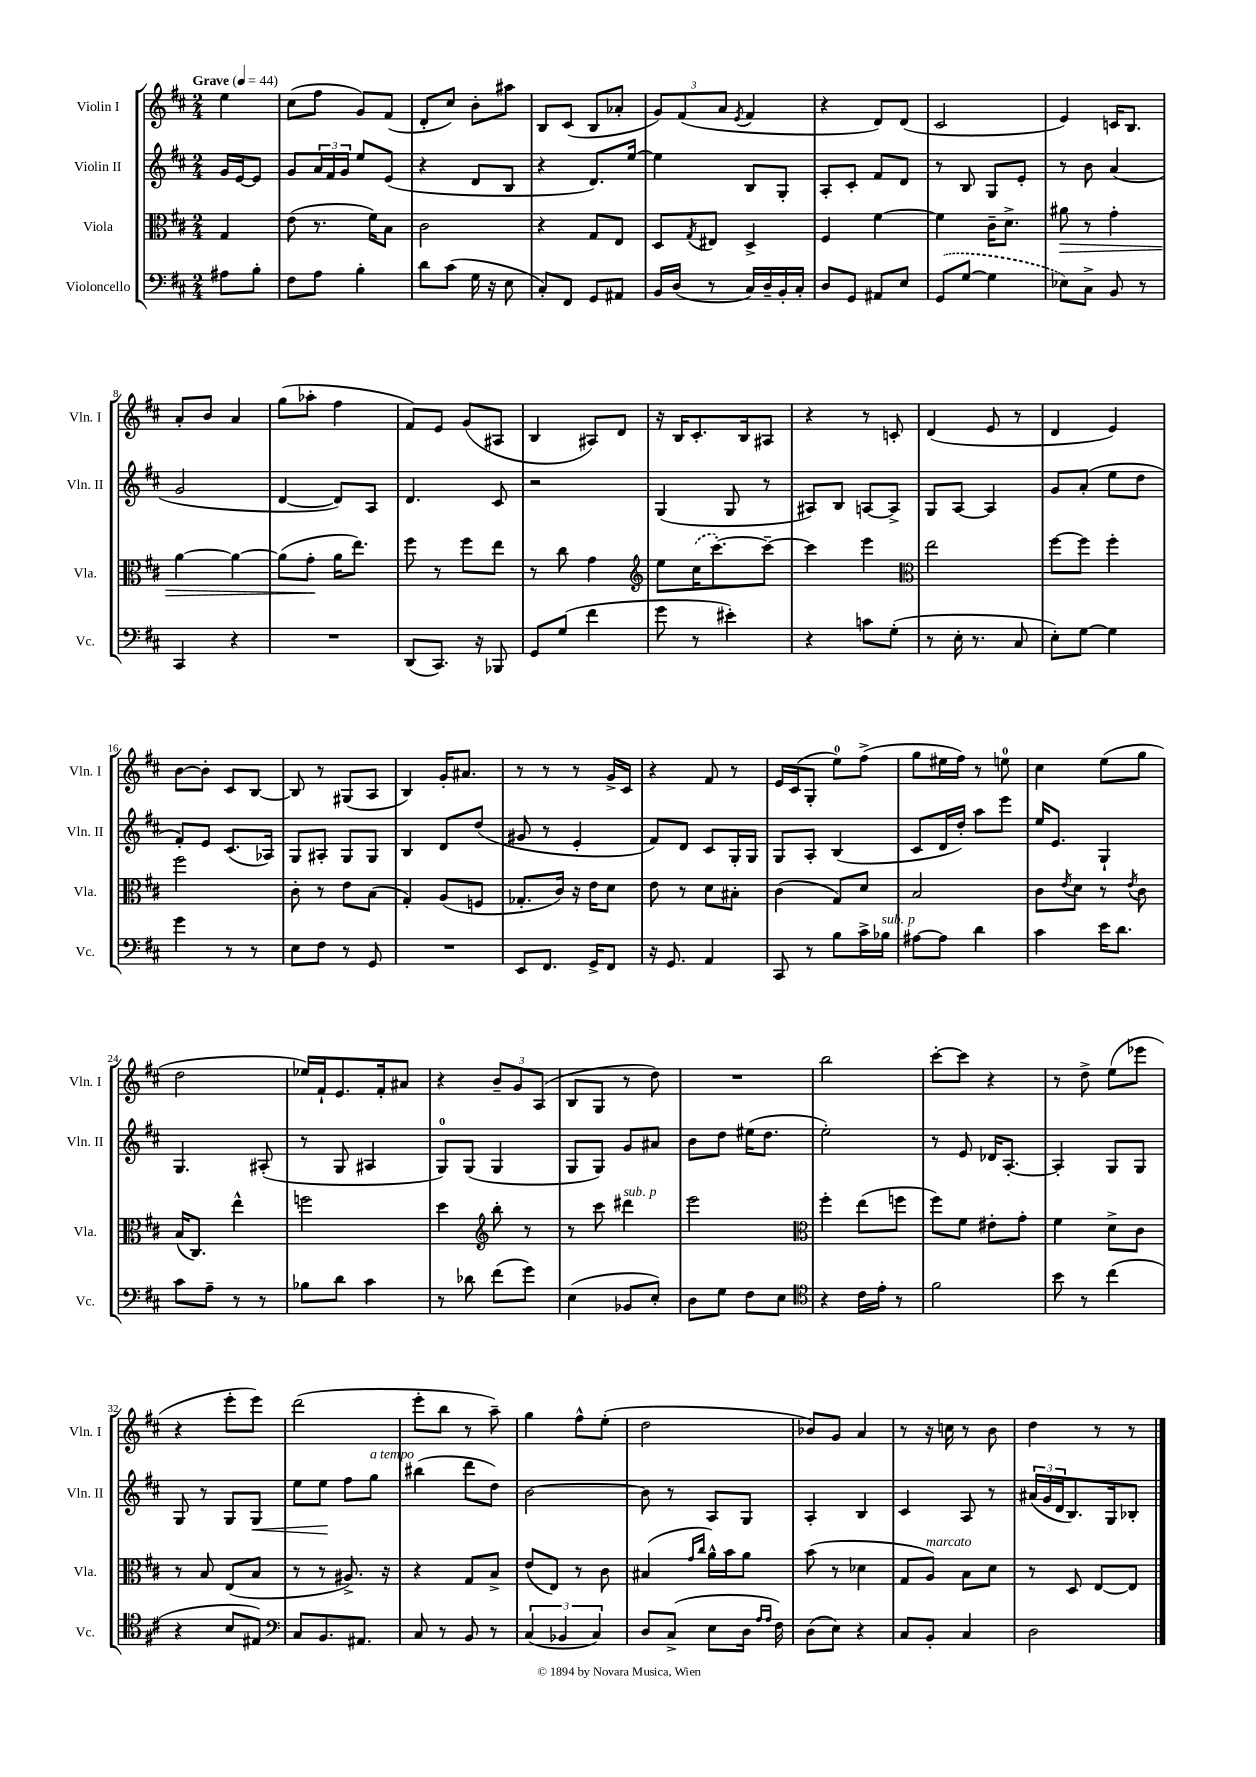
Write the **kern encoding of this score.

**kern	**kern	**kern	**kern
*staff4	*staff3	*staff2	*staff1
*clefF4	*clefC3	*clefG2	*clefG2
*k[f#c#]	*k[f#c#]	*k[f#c#]	*k[f#c#]
*M2/4	*M2/4	*M2/4	*M2/4
*MM44	*MM44	*MM44	*MM44
8A#\L	4G/	16g/LL	4ee\
.	.	[16e/J	.
8B'\J	.	8e/]J	.
=	=	=	=
8F#\L	(8e\	8g/L	(8cc#\L
8A\J	8.r	24a/L	8ff#\J
.	.	24f#/	.
.	.	24g/JJ	.
4B'\	.	8ee/L	8g/L)
.	16f#\LK)	.	.
.	8B\J	(8e/J	(8f#/J
=	=	=	=
8d\L	2c#\	4r	8d'/L
(8c#\J	.	.	8cc#/J)
16G\	.	8d/L	8b'\L
16r	.	.	.
8E\	.	8B/J	8aa#\J
=	=	=	=
8C#'/L)	4r	4r	8B/L
8FF#/J	.	.	(8c#/J
8GG/L	8G/L	8.d/L)	8B/L
8AA#/J	8E/J	.	8a-'/J
.	.	[16ee/Jk	.
=	=	=	=
16BB/LL	8D/L	4ee\]	12g/L)
(16D/JJ	.	.	.
.	.	.	(12f#/
.	8qG/	.	.
8r	8E#/J	.	.
.	.	.	12a/J
.	.	.	8qe/
16C#/LL)	4D^/	8B/L	4f#/
16D~/	.	.	.
16BB'/	.	8G'/J	.
16C#'/JJ	.	.	.
=	=	=	=
8D/L	4F#/	8A'/L	4r
8GG/J	.	8c#'/J	.
8AA#/L	[4f#\	8f#/L	8d/L)
8E/J	.	8d/J	(8d/J
=	=	=	=
(8GG/L	4f#\]	8r	2c#/
[8G/J	.	8B/	.
4G\]	16c#~\LK	8G/L	.
.	8.d^\J	.	.
.	.	8e'/J	.
=	=	=	=
8E-\L)	8a#\	8r	4e/)
8C#^\J	8r	8b\	.
8BB/	4g'\	(4a/	16c/LK
.	.	.	8.B/J
8r	.	.	.
=	=	=	=
4CC#/	[4a\	2g/	8a'/L
.	.	.	8b/J
4r	4a\_	.	4a/
=	=	=	=
2r	(8a\]L	[4d/	(8gg\L
.	8g'\J	.	8aa-'\J
.	16a\LK	8d/]L)	4ff#\
.	8.ee\J)	.	.
.	.	8A/J	.
=	=	=	=
(8DD/L	8ff#\	4.d/	8f#/L)
8.CC#/J)	8r	.	8e/J
.	8ff#\L	.	(8g/L
16r	.	.	.
8BBB-/	8ee\J	8c#/	8A#/J
=	=	=	=
8GG/L	8r	2r	4B/
(8G/J	8cc#\	.	.
4f#\	4g\	.	8A#/L)
.	.	.	8d/J
=	=	=	=
*	*clefG2	*	*
8g\	8ee\L	(4G/	16r
.	.	.	16B/LK
8r	(16cc#\K	.	8.c#'/
.	[8.ccc#'\)	.	.
4e#'\)	.	8G/	.
.	.	.	16B/k
.	8ccc#~\_J	8r	8A#/J
=	=	=	=
4r	4ccc#\]	8A#/L)	4r
.	.	8B/J	.
8c\L	4eee\	[8A/L	8r
(8G'\J	.	8A^/]J	8c'/
=	=	=	=
*	*clefC3	*	*
8r	2ee\	8G/L	(4d/
16E'\	.	[8A/J	.
8.r	.	.	.
.	.	4A/]	8e/
8C#/	.	.	8r
=	=	=	=
8E'\L)	[8ff#\L	8g/L	4d/
[8G\J	8ff#\]J	(8a'/J	.
4G\]	4ff#'\	8ee\L	4e/)
.	.	8dd\J	.
=	=	=	=
4g\	2ff#\	8f#'/L)	[8b\L
.	.	8e/J	8b'\]J
8r	.	(8.c#/L	8c#/L
8r	.	.	[8B/J
.	.	16A-/Jk)	.
=	=	=	=
8E\L	8c#'\	8G/L	8B/]
8F#\J	8r	8A#'/J	8r
8r	8e\L	8G/L	(8G#/L
8GG/	(8B\J	8G/J	8A/J
=	=	=	=
2r	4G'/)	4B/	4B/)
.	(8A/L	8d/L	16g'/LK
.	.	.	8.a#/J
.	8F/J	(8dd/J	.
=	=	=	=
8EE/L	8.G-'/L	8g#/	8r
8.FF#/J	.	8r	8r
.	16c#/Jk)	.	.
.	16r	4e'/	8r
16GG^/LK	16e\LK	.	.
8FF#/J	8d\J	.	16g^/LL
.	.	.	16c#/JJ
=	=	=	=
16r	8e\	8f#/L)	4r
8.GG/	.	.	.
.	8r	8d/J	.
4AA/	8d\L	8c#/L	8f#/
.	8B#'\J	16G'/L	8r
.	.	16G/JJ	.
=	=	=	=
8CC#/	(4c#\	8G/L	16e/LL
.	.	.	(16c#/J
8r	.	8A'/J	8G'/J
8B\L	8G/L)	(4B/	8ee\L)
16c#^\L	8d/J	.	(8ff#^\J
16B-\JJ	.	.	.
=	=	=	=
[8A#\L	2B/	8c#/L	8gg\L
8A#\]J	.	16d/L	16ee#\L
.	.	16dd'/JJ)	16ff#\JJ)
4d\	.	8aa\L	8r
.	.	8eee\J	8ee\
=	=	=	=
4c#\	8c#\L	16ee/LK	4cc#\
.	.	8.e/J	.
.	8qe/	.	.
.	8d\J	.	.
16e\LK	8r	4G`/	(8ee\L
8.d\J	.	.	.
.	8qe/	.	.
.	8c#\	.	8gg\J
=	=	=	=
8c#\L	(16B/LK	4.G/	2dd\
.	8.C#/J)	.	.
8A~\J	.	.	.
8r	4ee^^\	.	.
8r	.	(8A#'/	.
=	=	=	=
8B-\L	2ff\	8r	16ee-/LL)
.	.	.	16f#`/J
8d\J	.	8G/	8.e/
4c#\	.	4A#/	.
.	.	.	16f#'/k
.	.	.	8a#/J
=	=	=	=
8r	4dd\	8G/L)	4r
8d-\	.	(8G/J	.
*	*clefG2	*	*
(8f#\L	8bb'\	4G/	12b~/L
.	.	.	12g/
8g\J)	8r	.	.
.	.	.	(12A/J
=	=	=	=
(4E\	8r	8G/L	8B/L
.	8ccc#\	8G/J)	8G/J
8BB-/L	4ddd#\	8g/L	8r
8E'/J)	.	8a#/J	8dd\)
=	=	=	=
8D\L	2eee\	8b\L	2r
8G\J	.	8dd\J	.
8F#\L	.	(16ee#\LK	.
.	.	8.dd\J	.
8E\J	.	.	.
=	=	=	=
*clefC4	*clefC3	*	*
4r	4ff#'\	2ee'\)	2bb\
16c#\LL	(8ee\L	.	.
16e'\JJ	.	.	.
8r	8ff\J	.	.
=	=	=	=
2f#\	8ff#\L)	8r	[8ccc#'\L
.	8f#\J	8e/	8ccc#\]J
.	8e#'\L	16d-/LK	4r
.	.	[8.A'/J	.
.	8g'\J	.	.
=	=	=	=
8b\	4f#\	4A'/]	8r
8r	.	.	8dd^\
(4cc#\	8d^\L	8G/L	(8ee\L
.	8c#\J	8G/J	8eee-\J
=	=	=	=
4r	8r	8G/	4r
.	8B/	8r	.
8B/L	(8E/L	8G/L	8eee'\L
8E#/J)	8B/J	8G/J	8eee\J)
=	=	=	=
*clefF4	*	*	*
8C#/L	8r	8ee\L	(2ddd\
8.BB/	8r	8ee\J	.
.	8.A#^/)	8ff#\L	.
8.AA#/J	.	.	.
.	.	8gg\J	.
.	16r	.	.
=	=	=	=
8C#/	4r	(4bb#\	8eee'\L
8r	.	.	8bb\J
8BB/	8G/L	8ddd\L	8r
8r	8B^/J	8dd\J)	8aa~\)
=	=	=	=
(6C#/	(8e/L	[2b\	4gg\
.	8E/J)	.	.
6BB-/	.	.	.
.	8r	.	8ff#^^\L
6C#/)	.	.	.
.	8c#\	.	(8ee'\J
=	=	=	=
8D/L	(4B#/	8b\]	2dd\
(8C#^/J	.	8r	.
.	16qqg/LL	.	.
.	16qqcc#/JJ	.	.
8E\L	16a^^\LL)	8A/L	.
.	16b\J	.	.
16D\Jk	8a\J	8G/J	.
16qqA/LL	.	.	.
16qqA/JJ	.	.	.
16F#\)	.	.	.
=	=	=	=
(8D\L	(8b\	4A'/	8b-/L)
8E\J)	8r	.	8g/J
4r	4d-\	4B/	4a/
=	=	=	=
8C#/L	8G/L	4c#/	8r
8BB'/J	8A/J)	.	16r
.	.	.	16cc\
4C#/	8B\L	8A/	8r
.	8d\J	8r	8b\
=	=	=	=
2D\	8r	(24a#/LL	4dd\
.	.	24g/	.
.	.	24d/J	.
.	8D/	8.B/)	.
.	[8E/L	.	8r
.	.	16G/k	.
.	8E/]J	8B-'/J	8r
==	==	==	==
*-	*-	*-	*-
